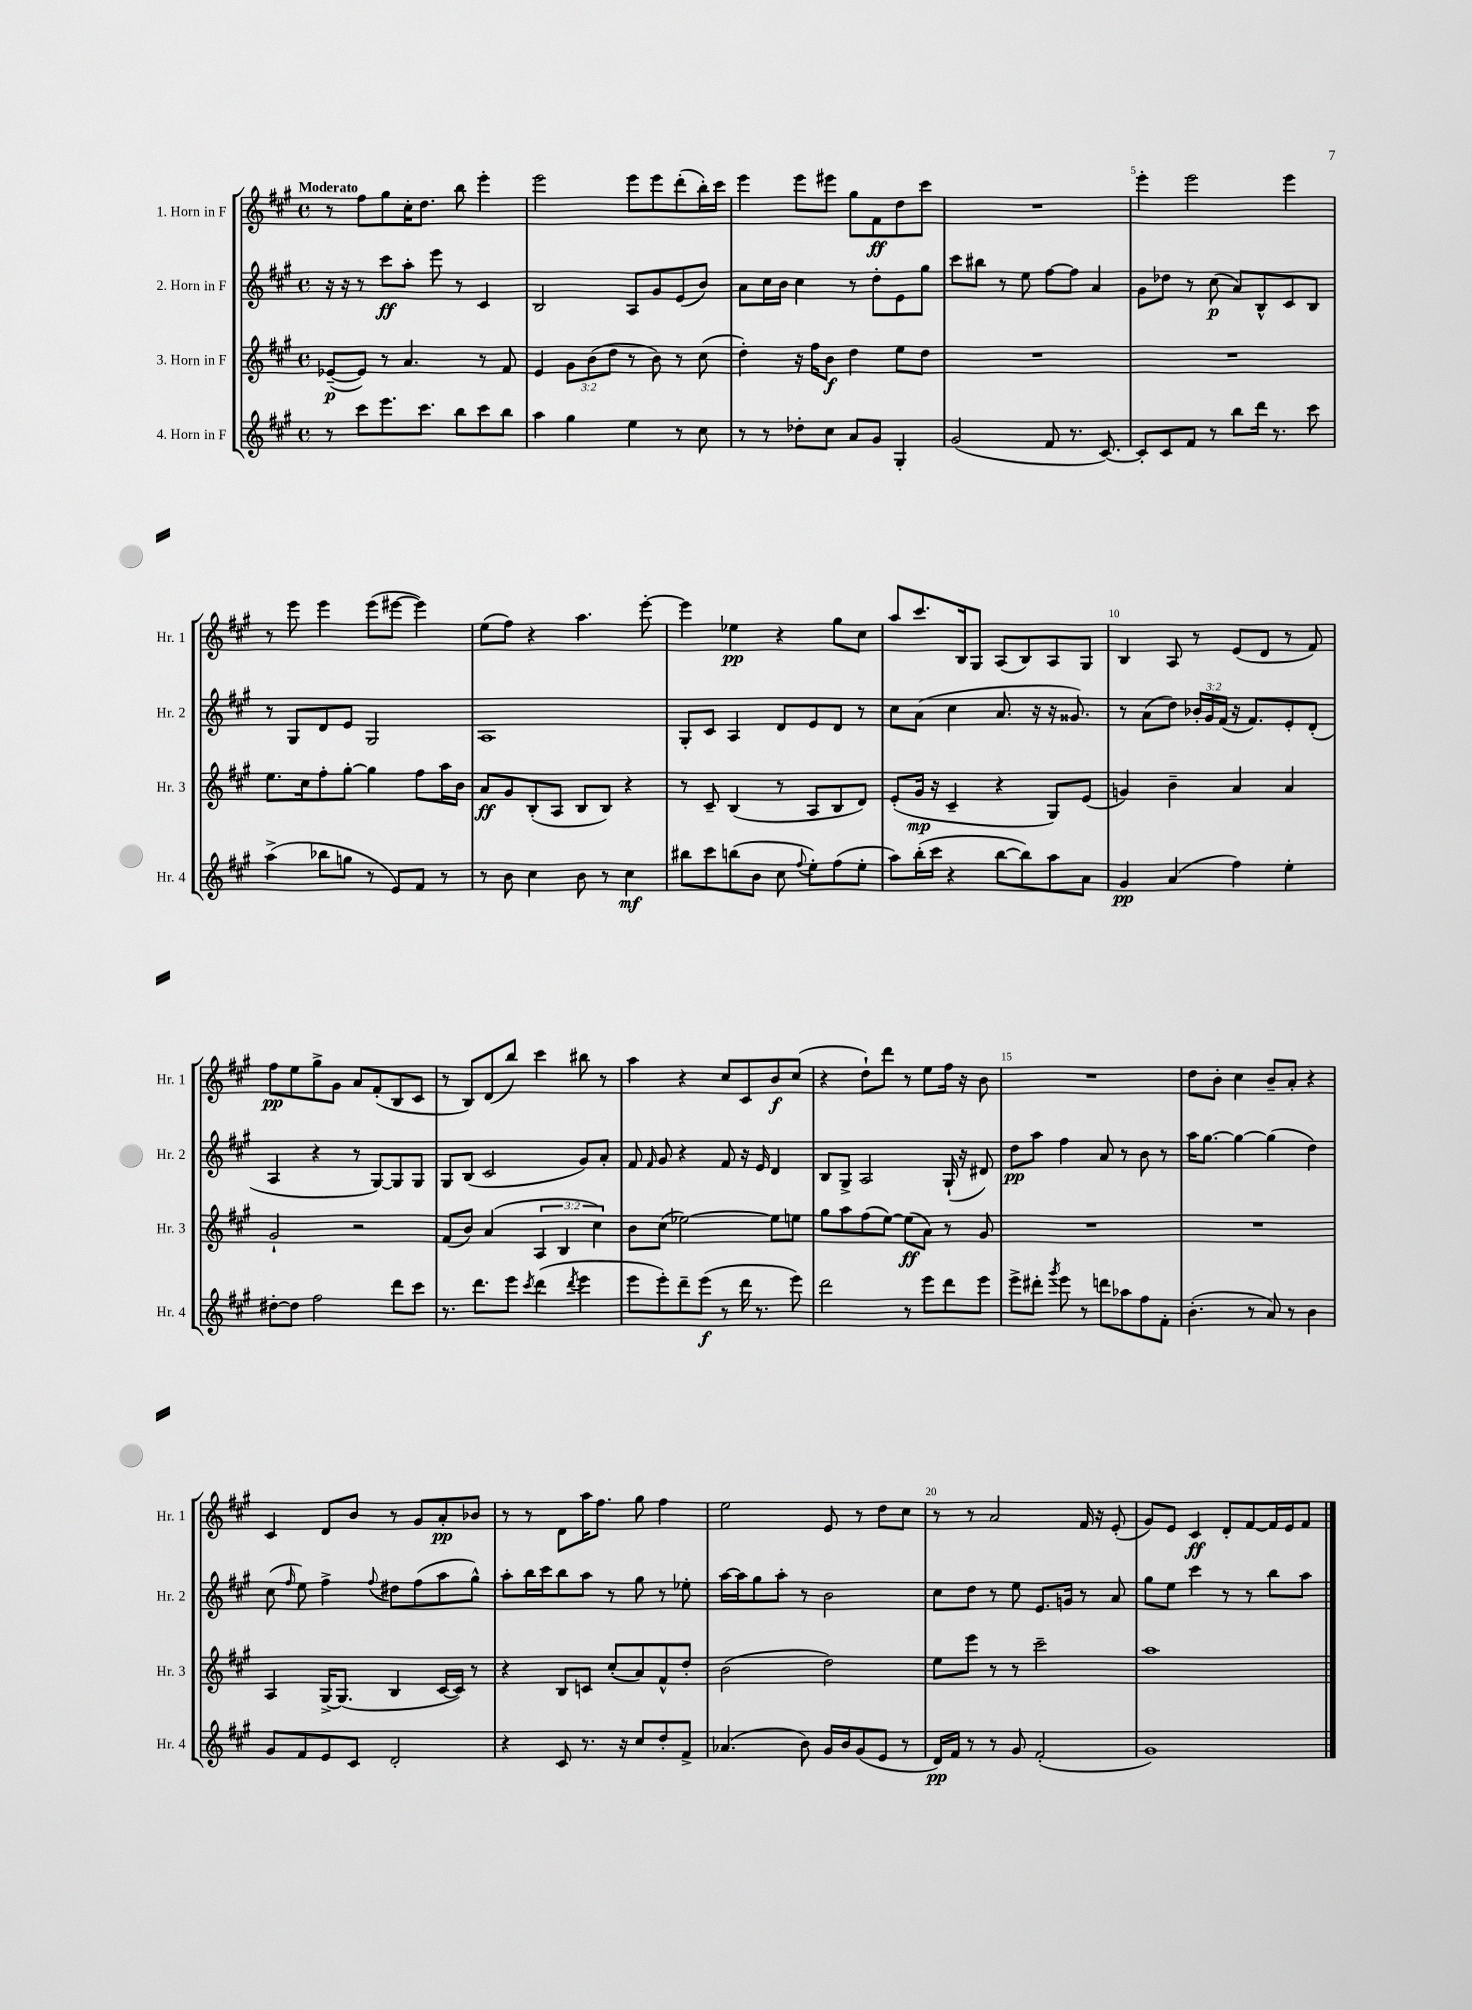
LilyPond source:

<<
\new StaffGroup <<
\new Staff = "s0" \with { instrumentName = "1. Horn in F" shortInstrumentName = "Hr. 1" } {
    \clef treble \key a \major \defaultTimeSignature \time 4/4 \tempo "Moderato"
    \autoBeamOff r8 fis''8[ gis''8 cis''16-. d''8.] b''8 e'''4-. |
    e'''2 e'''8[ e'''8 d'''8-.( b''16-.) cis'''16] |
    e'''4 e'''8[ eis'''8] gis''8[ fis'8\ff d''8 cis'''8] |
    R1 |
    e'''4-. e'''2 e'''4 |
    r8 e'''8 e'''4 e'''8[( eis'''8]~ eis'''4) |
    e''8[( fis''8]) r4 a''4. e'''8~-. |
    e'''4 ees''4\pp r4 gis''8[ cis''8] |
    a''8[ cis'''8. b16 gis8] a8[( b8) a8 gis8] |
    b4 a8 r8 e'8[( d'8] r8 fis'8) |
    fis''8[\pp e''8 gis''8-> gis'8] a'8[ fis'8-.( b8 cis'8] |
    r8 b8[) d'8( b''8]) cis'''4 bis''8 r8 |
    a''4 r4 cis''8[ cis'8 b'8\f cis''8]( |
    r4 d''8[-!) d'''8] r8 e''8[ fis''16] r16 b'8 |
    R1 |
    d''8[ b'8]-. cis''4 b'8[-- a'8]-. r4 |
    cis'4 d'8[ b'8] r8 gis'8[ a'8-.\pp bes'8] |
    r8 r8 d'8[ a''16 fis''8.] gis''8 fis''4 |
    e''2 e'8 r8 d''8[ cis''8] |
    r8 r8 a'2 fis'16 r16 e'8-.( |
    gis'8[) e'8] cis'4\ff d'8[-. fis'8~ fis'16 e'16 fis'8] \bar "|." |
}
\new Staff = "s1" \with { instrumentName = "2. Horn in F" shortInstrumentName = "Hr. 2" } {
    \clef treble \key a \major \defaultTimeSignature \time 4/4 \override Staff.TupletNumber.text = #tuplet-number::calc-fraction-text
    \autoBeamOff r16 r16 r8 cis'''8[\ff a''8]-. e'''8 r8 cis'4 |
    b2 a8[ gis'8 e'8( b'8]) |
    a'8[ cis''16 b'16] cis''4 r8 d''8[-. e'8 gis''8] |
    cis'''8[ bis''8] r8 e''8 fis''8[~ fis''8] a'4 |
    gis'8[ des''8] r8 cis''8\p( a'8[) b8-^ cis'8 b8] |
    r8 gis8[ d'8 e'8] gis2 |
    a1 |
    gis8[-. cis'8] a4 d'8[ e'8 d'8] r8 |
    cis''8[ a'8]( cis''4 a'8. r16 r16 gisis'8.) |
    r8 a'8[( d''8]) \tuplet 3/2 { bes'16[-. gis'16 fis'16]( } r16 fis'8.[) e'8-. d'8]-.( |
    a4 r4 r8 gis8[~) gis8 gis8] |
    gis8[ b8]( cis'2 gis'8[) a'8]-. |
    fis'8 \grace { fis'16 } gis'8 r4 fis'8 r16 e'16 d'4 |
    b8[ gis8]-> a2 gis16-!( r16 dis'8) |
    d''8[\pp a''8] fis''4 a'8 r8 b'8 r8 |
    a''16[ gis''8.]~ gis''4~ gis''4( d''4) |
    cis''8( \grace { fis''16 } e''8) fis''4-> \appoggiatura { fis''8 } dis''8[ fis''8( a''8 gis''8]-^) |
    a''8[-. b''16 cis'''16 b''8 a''8] r8 gis''8 r8 ees''8-. |
    a''16[~ a''16 gis''8 a''8]-. r8 b'2 |
    cis''8[ d''8] r8 e''8 e'8.[ g'16] r8 a'8 |
    gis''8[ e''8] cis'''4 r8 r8 b''8[ a''8] \bar "|." |
}
\new Staff = "s2" \with { instrumentName = "3. Horn in F" shortInstrumentName = "Hr. 3" } {
    \clef treble \key a \major \defaultTimeSignature \time 4/4 \override Staff.TupletNumber.text = #tuplet-number::calc-fraction-text
    \autoBeamOff ees'8[~--\p( ees'8]) r8 a'4. r8 fis'8 |
    e'4 \tuplet 3/2 { gis'8[ b'8( d''8] } r8 b'8) r8 cis''8( |
    d''4-.) r16 fis''16[ b'8]\f d''4 e''8[ d''8] |
    R1 |
    R1 |
    e''8.[ cis''16 fis''8-. gis''8]~-. gis''4 fis''8[ a''16 b'16] |
    a'8[\ff gis'8 b8-.( a8] b8[ b8]) r4 |
    r8 cis'8-- b4( r8 a8[ b8 d'8]) |
    e'8[-.( gis'16]\mp r16 cis'4-- r4 gis8[) e'8]( |
    g'4) b'4-- a'4 a'4 |
    gis'2-! r2 |
    fis'8[( b'8]) a'4( \tuplet 3/2 { a4 b4 cis''4) } |
    b'8[ cis''8]( ees''2~) ees''8[ e''8] |
    gis''8[ a''8 fis''8( e''8]~) e''8[\ff( a'8]) r8 gis'8 |
    R1 |
    R1 |
    a4 gis16[~-> gis8.]( b4 cis'16[~ cis'16]) r8 |
    r4 b8[ c'8] cis''8[-.( a'8) fis'8-^ d''8]-. |
    b'2( d''2) |
    e''8[ e'''8] r8 r8 cis'''2-- |
    a''1 \bar "|." |
}
\new Staff = "s3" \with { instrumentName = "4. Horn in F" shortInstrumentName = "Hr. 4" } {
    \clef treble \key a \major \defaultTimeSignature \time 4/4
    \autoBeamOff r8 cis'''8[ e'''8. cis'''8.] b''8[ cis'''8 b''8] |
    a''4 gis''4 e''4 r8 cis''8 |
    r8 r8 des''8[-. cis''8] a'8[ gis'8] gis4-. |
    gis'2( fis'8 r8. cis'8.~) |
    cis'8[-. cis'8 fis'8] r8 b''8[ d'''16] r8. cis'''8 |
    a''4->( bes''8[ g''8] r8 e'8[) fis'8] r8 |
    r8 b'8 cis''4 b'8 r8 cis''4\mf |
    bis''8[ cis'''8 b''8( b'8] cis''8 \appoggiatura { fis''8 } e''8[-.) fis''8( e''8]-. |
    a''8[) b''16-.( cis'''16] r4 b''8[~ b''8) a''8 a'8] |
    gis'4\pp a'4( fis''4) e''4-. |
    dis''8[~-. dis''8] fis''2 d'''8[ cis'''8] |
    r8. d'''8.[ e'''8] \acciaccatura { cis'''8 } d'''4( \acciaccatura { d'''8 } e'''4 |
    e'''8[ e'''8-.) d'''8-- e'''8]\f( r8 d'''16 r8. e'''8) |
    d'''2 r8 e'''8[ d'''8 e'''8] |
    e'''8[-> dis'''8]-. \acciaccatura { gis'''8 } e'''8 r8 d'''8[ aes''8 fis''8 fis'8]-. |
    b'4.-.( r8 a'8) r8 b'4 |
    gis'8[ fis'8 e'8 cis'8] d'2-. |
    r4 cis'8 r8. r16 cis''8[ d''8-. fis'8]-> |
    aes'4.( b'8) gis'16[ b'16 gis'8( e'8] r8 |
    d'16[\pp) fis'16] r8 r8 gis'8 fis'2-.( |
    gis'1) \bar "|." |
}
>>
>>
\layout { \context { \Score \override BarNumber.break-visibility = ##(#f #t #t) barNumberVisibility = #(every-nth-bar-number-visible 5) } }
